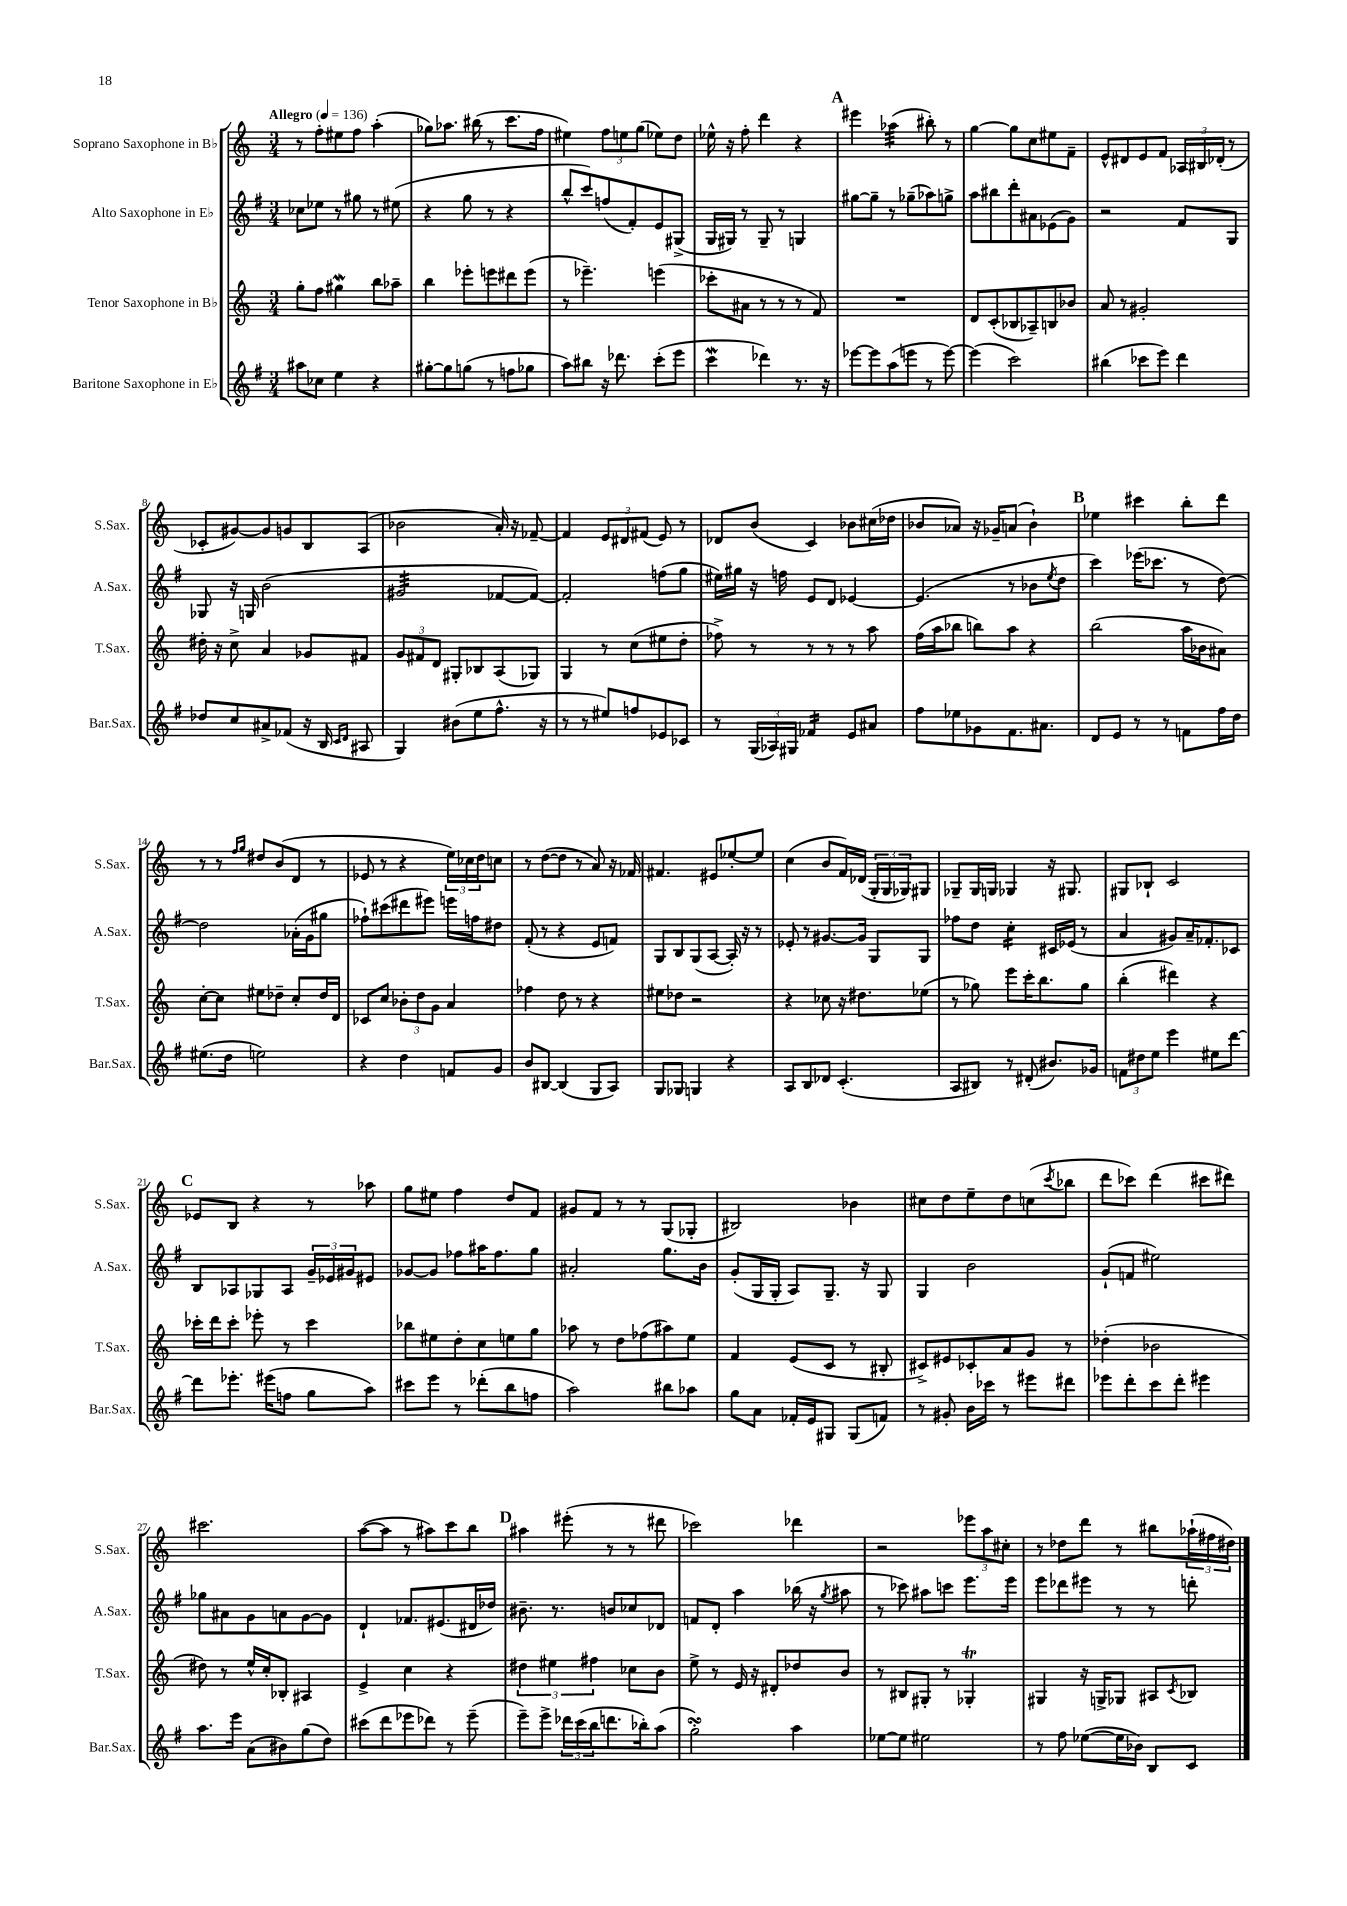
<<
\new StaffGroup <<
\new Staff = "s0" \with { instrumentName = "Soprano Saxophone in Bb" shortInstrumentName = "S.Sax." } {
    \clef treble \key c \major \numericTimeSignature \time 3/4 \tempo "Allegro" 4 = 136
    r8 f''8-. eis''8 f''8 a''4-.( |
    ges''8) aes''8. bis''16( r8 c'''8. f''16 |
    eis''4) \tuplet 3/2 { f''8 e''8 g''8( } ees''8) d''8 |
    ees''16-^ r16 f''8-. d'''4 r4 |
    \mark \markup { \bold "A" } eis'''4 aes''4:32( bis''8-.) r8 |
    g''4~ g''8 c''8 eis''8 f'8-- |
    e'8-^ dis'8 e'8 f'8 \tuplet 3/2 { aes16 bis16 des'16-.( } r8 |
    ces'8-. gis'8~) gis'8 g'8 b8 a8( |
    bes'2 a'16-.) r16 fes'8~-- |
    fes'4 \tuplet 3/2 { e'8 dis'8 fis'8( } e'8) r8 |
    des'8 b'8( c'4) bes'8 cis''16( des''16 |
    bes'8 aes'8) r16 ges'16-- a'8( bes'4-!) |
    \mark \markup { \bold "B" } ees''4 cis'''4 b''8-. d'''8 |
    r8 r8 \grace { f''16 g''16 } dis''8 b'8( d'8 r8 |
    ees'8 r8 r4 \tuplet 3/2 { e''16) ces''16 d''16 } c''8 |
    r8 d''8~( d''8 r8 a'8) r16 fes'16 |
    fis'4. eis'8 ees''8~-. ees''8 |
    c''4( b'8 f'16) des'16( \tuplet 3/2 { g16-. g16 ges16) } gis8 |
    ges8-- ges16 g16 ges4 r16 gis8. |
    gis8 bes8-! c'2 |
    \mark \markup { \bold "C" } ees'8 b8 r4 r8 aes''8 |
    g''8 eis''8 f''4 d''8 f'8 |
    gis'8 f'8 r8 r8 g8( ges8-. |
    bis2) bes'4 |
    cis''8 d''8 e''8-- d''8 c''8( \acciaccatura { c'''8 } bes''8 |
    d'''8 ces'''8) d'''4( cis'''8 dis'''8) |
    cis'''2. |
    a''8~( a''8 r8 ais''8) c'''8 b''8 |
    \mark \markup { \bold "D" } ais''4 eis'''8-.( r8 r8 dis'''8 |
    ces'''2) des'''4 |
    r2 \tuplet 3/2 { ees'''8 a''8 cis''8-. } |
    r8 des''8 d'''8 r8 bis''8 \tuplet 3/2 { aes''16-!( fis''16 dis''16) } \bar "|." |
}
\new Staff = "s1" \with { instrumentName = "Alto Saxophone in Eb" shortInstrumentName = "A.Sax." } {
    \clef treble \key g \major \numericTimeSignature \time 3/4
    ces''8 ees''8 r8 gis''8 r8 eis''8( |
    r4 g''8 r8 r4 |
    b''8-^ c'''8) f''8( fis'8-.) e'8 gis8->( |
    g16 gis16) r8 gis8-- r8 g4 |
    \mark \markup { \bold "A" } gis''8~ gis''8-- r8 ges''8--( aes''8) g''8-> |
    a''8 bis''8 d'''8-. ais'8 ees'8( g'8) |
    r2 fis'8 g8 |
    ges8 r16 g16 b'2( |
    gis'2:32 fes'8~ fes'8~) |
    fes'2-. f''8( g''8 |
    eis''16) gis''16 r16 f''16 e'8 d'8 ees'4~ |
    ees'4.( r8 bes'8 \acciaccatura { e''8 } d''8 |
    \mark \markup { \bold "B" } c'''4) ees'''16( ces'''8. r8 d''8~) |
    d''2 aes'16-.( g'16 gis''8 |
    fes''8-!) cis'''8( dis'''8 eis'''8) e'''16 f''16 dis''8 |
    fis'8-.( r8 r4 e'8 f'8) |
    g8 b8 g8( a8~ a16-.) r16 r8 |
    ees'8-. r8 gis'8.~ gis'16 g8 g8 |
    fes''8 d''8 c''4:16-. cis'16 ees'16( r8 |
    a'4 gis'8) a'16-- fes'8.-. ces'8 |
    \mark \markup { \bold "C" } b8 aes8 ges8 aes8 \tuplet 3/2 { g'16-- ees'16 gis'16 } eis'8 |
    ges'8~ ges'8 fes''8 ais''16 fes''8. g''8 |
    ais'2-. g''8. b'16 |
    g'8-.( g16 g16-. a8) g8.-- r16 g8 |
    g4 b'2 |
    g'8-!( f'8 eis''2) |
    ges''8 ais'8 g'8 a'8 g'8~ g'8 |
    d'4-! fes'8. eis'8.( dis'16 des''16) |
    \mark \markup { \bold "D" } bis'8.-- r8. b'8 ces''8 des'8 |
    f'8 d'8-. a''4 bes''16( r16 \acciaccatura { g''8 } ais''8 |
    r8 ces'''8) ais''8 c'''8 e'''8. e'''16 |
    e'''8 des'''8 eis'''8 r8 r8 d'''8-. \bar "|." |
}
\new Staff = "s2" \with { instrumentName = "Tenor Saxophone in Bb" shortInstrumentName = "T.Sax." } {
    \clef treble \key c \major \numericTimeSignature \time 3/4
    g''8-. f''8 gis''4\mordent b''8 aes''8-- |
    b''4 ees'''8-. e'''8 dis'''8 e'''8( |
    r8 ees'''4.--) e'''4( |
    ces'''8-. ais'8 r8 r8 r8 f'8) |
    \mark \markup { \bold "A" } R2. |
    d'8 c'8-.( bes8 aes8--) b8 bes'8 |
    a'8 r8 gis'2-. |
    dis''16-. r16 c''8-> a'4 ges'8 fis'8 |
    \tuplet 3/2 { g'8 fis'8 d'8 } gis8-. bes8 a8( ges8) |
    g4 r8 c''8( eis''8 d''8-. |
    fes''8->) r8 r8 r8 r8 a''8 |
    f''16( a''16 bes''8 b''8) a''8 r4 |
    \mark \markup { \bold "B" } b''2( a''16 bes'16 ais'8) |
    c''8~-. c''8 eis''8 des''8-- c''8-. des''16 d'16 |
    ces'8 c''8 \tuplet 3/2 { bes'8-. d''8 g'8 } a'4 |
    fes''4 d''8 r8 r4 |
    eis''8 des''8 r2 |
    r4 ces''8 r16 dis''8. ees''8( |
    r8 ges''8) e'''8 c'''16-. b''8. ges''8 |
    b''4-.( dis'''4) r4 |
    \mark \markup { \bold "C" } ces'''16-. d'''16 ces'''8-. ees'''8-. r8 ces'''4 |
    bes''8 eis''8 d''8-. c''8 e''8 g''8 |
    aes''8 r8 d''8 fes''8( ais''8) e''8 |
    f'4 e'8( c'8 r8 bis8-. |
    cis'8->) eis'8 ces'8-. a'8 g'8 r8 |
    des''4-.( bes'2 |
    dis''8) r8 e''16-^ c''16-. bes8-. ais4 |
    e'4-> c''4 r4 |
    \mark \markup { \bold "D" } \tuplet 3/2 { dis''4 eis''4 fis''4 } ces''8 b'8 |
    e''8-> r8 e'16 r16 dis'8-. des''8 b'8 |
    r8 bis8 gis8-. r8 ges4-.\trill |
    gis4 r16 g16-> ges8 ais8 \acciaccatura { c'8 } bes8 \bar "|." |
}
\new Staff = "s3" \with { instrumentName = "Baritone Saxophone in Eb" shortInstrumentName = "Bar.Sax." } {
    \clef treble \key g \major \numericTimeSignature \time 3/4
    ais''8 ces''8 e''4 r4 |
    gis''8~-. gis''8 g''8( r8 f''8 ges''8 |
    a''8) bis''8 r16 des'''8. c'''8-.( e'''8 |
    c'''4\mordent des'''4) r8. r16 |
    \mark \markup { \bold "A" } ees'''8~ ees'''8 a''8( e'''8 r8 e'''8~) |
    e'''4( c'''2) |
    bis''4( ces'''8 e'''8) d'''4 |
    des''8 c''8 ais'8-> fes'8( r16 b16 \grace { c'16 d'16 } ais8 |
    g4) bis'8( e''8 fis''8.-^ r16 |
    r8 r8 eis''8) f''8 ees'8 ces'8 |
    r8 \tuplet 3/2 { g16( aes16) gis16 } fes'4:16 e'8 ais'8 |
    fis''8 ees''8 ges'8 fis'8. ais'8. |
    \mark \markup { \bold "B" } d'8 e'8 r8 r8 f'8 fis''16 d''16 |
    eis''8.( d''16 e''2) |
    r4 d''4 f'8 g'8 |
    b'8 bis8~ bis4( g8 a8) |
    g8 ges8 g4 r4 |
    a8 b8 des'8 c'4.-.( |
    a8 bis8) r8 dis'8-.( bis'8.) ges'16 |
    \tuplet 3/2 { f'8 dis''8 e''8 } e'''4 eis''8 d'''8~ |
    \mark \markup { \bold "C" } d'''8 ees'''8.-. eis'''16( f''8 g''8 a''8) |
    cis'''8 e'''8 r8 des'''8-.( b''8 f''8 |
    a''2) bis''8 aes''8 |
    g''8 a'8 fes'16-. e'16 gis8 gis8( f'8) |
    r8 gis'8-. b'16 ces'''16 r8 eis'''8 dis'''8 |
    ees'''8 d'''8-. c'''8 d'''8-. eis'''4 |
    a''8. e'''16 a'8( bis'8) g''8( d''8) |
    cis'''8( d'''8 ees'''8 des'''8) r8 ees'''8--( |
    \mark \markup { \bold "D" } e'''8--) e'''8-> \tuplet 3/2 { des'''16 c'''16( b''16 } d'''8. bes''16-.) a''8( |
    g''2-.\turn) a''4 |
    ees''8~ ees''8 eis''2 |
    r8 fis''8 ees''8~( ees''16 bes'16) b8 c'8 \bar "|." |
}
>>
>>
